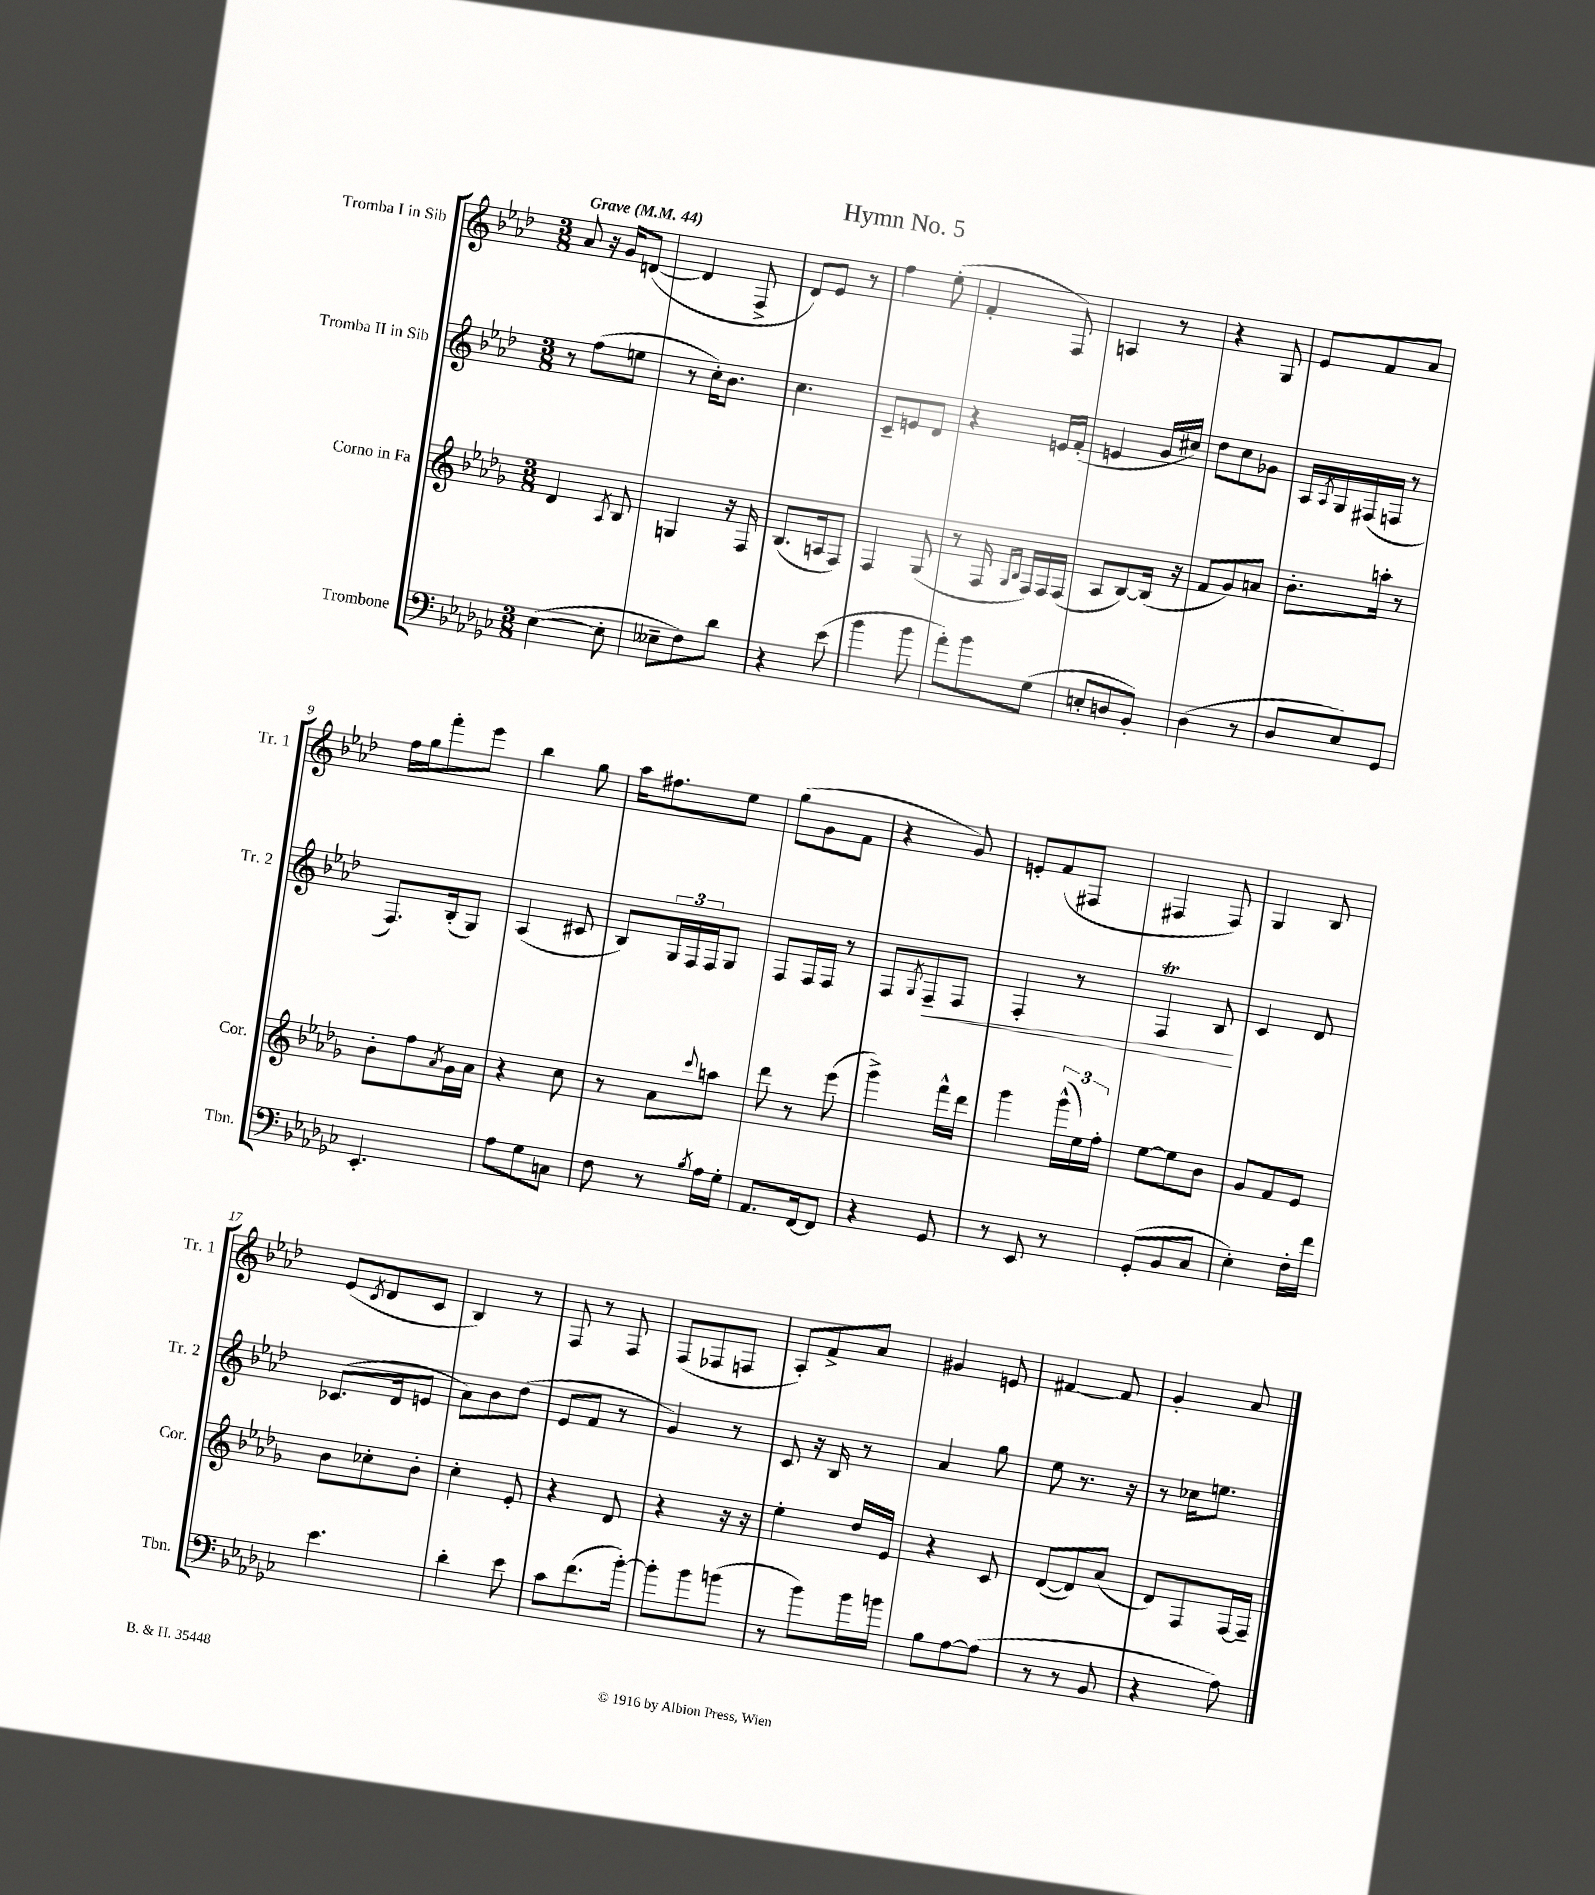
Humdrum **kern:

**kern	**kern	**kern	**kern
*staff4	*staff3	*staff2	*staff1
*clefF4	*clefG2	*clefG2	*clefG2
*k[b-e-a-d-g-c-]	*k[b-e-a-d-g-]	*k[b-e-a-d-]	*k[b-e-a-d-]
*M3/8	*M3/8	*M3/8	*M3/8
*MM44	*MM44	*MM44	*MM44
([4E-\	4d-/	8r	8a-/
.	.	(8ff\L	16r
.	.	.	16g/LK
.	8qA-/	.	.
8E-'\]	8B-/	8ee\J	([8d/J
=	=	=	=
8E--~\L	4G/	8r	4d/]
8F\)	.	16cc'\LK)	.
.	.	8.b-\J	.
8d-\J	16r	.	8F^/
.	16F/	.	.
=	=	=	=
4r	(8.B-/L	4.cc\	8d-/L)
.	.	.	8e-/J
.	16A/k	.	.
(8e-\	8F/J)	.	8r
=	=	=	=
4b-\	4F/	8c~/L	4ff\
.	.	8e/	.
8b-\	(8G-/	8d-/J	(8ee-'\
=	=	=	=
8a-'\L)	8r	4r	4f'/
8b-\	16F/	.	.
.	16qqG-/LL	.	.
.	16qqB-/JJ	.	.
.	16F/LL)	.	.
(8G-\J	16F/	16e/LL	8F/)
.	(16F/JJ	(16f'/JJ	.
=	=	=	=
8E'/L	8A-/L	4e/	4A/
8D/	[8B-/)	.	.
8BB-'/J)	(16B-/]Jk	16g/LL	8r
.	16r	16cc#/JJ)	.
=	=	=	=
(4D-\	8f/L	8dd-\L	4r
.	8g-/)	8cc\	.
8r	8a/J	8g-\J	8G/
=	=	=	=
8D-/L	8.b-'\L	16A-/LL	8e-/L
.	.	8qA-/	.
.	.	16G/	.
8E-/)	.	(16F#/	8f/
.	16aa'\Jk	16F/JJ	.
8GG-/J	8r	8r	8a-/J
=	=	=	=
4.EE-'/	8b-'\L	8.F/L)	16ff\LL
.	.	.	16gg\J
.	8ff\	.	8fff'\
.	.	(16B-'/k	.
.	8qa-/	.	.
.	16g-\L	8G/J)	8eee-\J
.	16a-\JJ	.	.
=	=	=	=
8A-\L	4r	(4A-/	4bb-\
8G-\	.	.	.
8C\J	8cc\	8c#/	8gg\
=	=	=	=
8F\	8r	8B-/L)	16aa-\LK
.	.	.	8.ff#\
8r	8a-\L	24G/L	.
.	.	24F/	.
.	.	24F/J	.
8qB-/	8qqccc/	.	.
16A-\LL	8aa\J	8G/J	8ee-\J
16G-'\JJ	.	.	.
=	=	=	=
8.AA-/L	8ddd-\	8F/L	(8gg\L
.	8r	16F/L	8g\
[16FF/k	.	16F/JJ	.
8FF/]J	(8eee-\	8r	8f\J
=	=	=	=
4r	4ggg-^\)	8F/L	4r
.	.	8qG/	.
.	.	8F~/	.
8GG-/	16fff^^\LL	8F/J	8g/)
.	16ddd-\JJ	.	.
=	=	=	=
8r	4ggg-\	4F'/	8e'/L
8EE-/	.	.	(8f/
8r	(24ggg-^^\LL	8r	8F#/J
.	24ee-\)	.	.
.	24ff'\JJ	.	.
=	=	=	=
(8GG-'/L	[8ee-\L	4F/	4F#/
8BB-/	8ee-\]	.	.
8C-/J	8b-\J	8B-/	8F#/)
=	=	=	=
4E-'\)	8g-/L	4c/	4G/
.	8f/	.	.
16F'\LL	8e-/J	8d-/	8B-/
16f\JJ	.	.	.
=	=	=	=
4.e-\	8b-\L	(8.c-/L	(8e-/L
.	.	.	8qc/
.	8cc-'\	.	8d-/
.	.	16d-/k	.
.	8b-'\J	8e/J	8c/J
=	=	=	=
4d-'\	4cc'\	8a-\L)	4B-/)
.	.	8b-\	.
8e-\	8e-'/	(8dd-\J	8r
=	=	=	=
8c-\L	4r	8e-/L	8F/
(8.f\	.	8f/J	8r
.	8d-/	8r	8F/
[16b-'\Jk)	.	.	.
=	=	=	=
8b-'\]L	4r	4g/)	(8F/L
8b-\	.	.	8F-/
(8b\J	16r	8r	8F/J
.	16r	.	.
=	=	=	=
8r	4ee-'\	8c/	8A-'/L)
8b-\L)	.	16r	8f^/
.	.	16B-/	.
16b-\L	16dd-/LL	8r	8a-/J
16b\JJ	16e-/JJ	.	.
=	=	=	=
8B-\L	4r	4a-/	4g#/
[8A-\	.	.	.
(8A-\]J	8c/	8gg\	8e/
=	=	=	=
8r	([8d-/L	8ee-\	[4f#/
8r	8d-/])	8.r	.
8BB-/	(8a-/J	.	8f#/]
.	.	16r	.
=	=	=	=
4r	8d-/L)	8r	4g'/
.	8F/	16cc-\LK	.
.	.	8.ee\J	.
8A-\)	[16F/L	.	8a-/
.	16F~/]JJ	.	.
==	==	==	==
*-	*-	*-	*-
